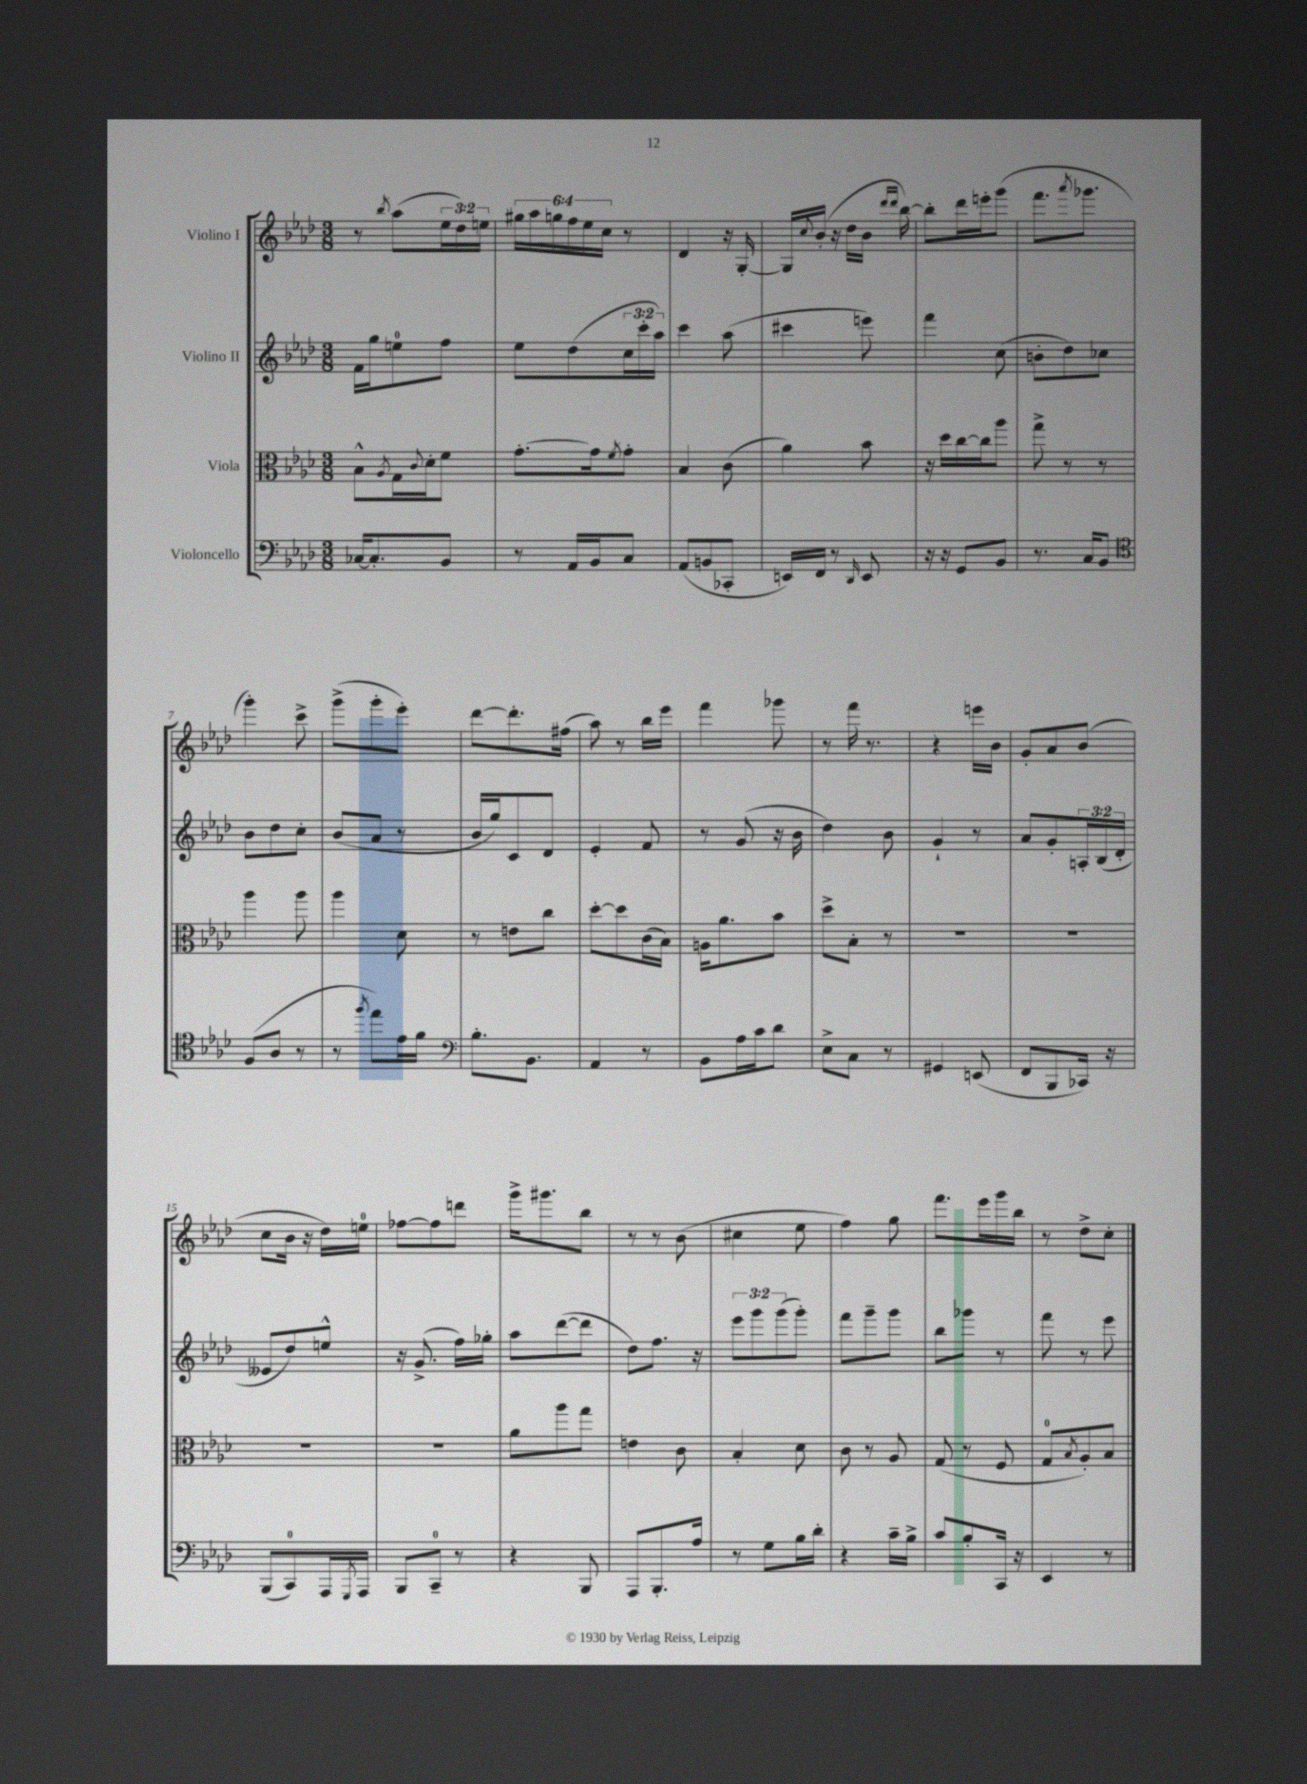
<<
\new StaffGroup <<
\new Staff = "s0" \with { instrumentName = "Violino I" } {
    \clef treble \key aes \major \numericTimeSignature \time 3/8 \override Staff.TupletNumber.text = #tuplet-number::calc-fraction-text
    r8 \acciaccatura { bes''8 } aes''8( \tuplet 3/2 { ees''16 des''16) e''16 } |
    \tuplet 6/4 { gis''16 aes''16 g''16 f''16 ees''16 c''16 } r8 |
    des'4 r16 g16~-. |
    g16 \appoggiatura { c''8 } bes'16-.( r16 des''16 bes'16 \grace { des'''16 des'''16 } bes''16~) |
    bes''8-. des'''16 e'''16-. g'''8( |
    f'''8. \acciaccatura { aes'''8 } ges'''8. |
    g'''4-.) c'''8-> |
    g'''8->( g'''8-. ees'''8-.) |
    des'''8~ des'''8.-. fis''16( |
    aes''8) r8 bes''16 ees'''16 |
    f'''4 ges'''8 |
    r8 f'''16 r8. |
    r4 e'''16 bes'16 |
    g'8-. aes'8 bes'8( |
    c''8 bes'16 r16 des''16) e''16-0 |
    fes''8~ fes''8 d'''8 |
    g'''16-> gis'''8. bes''8 |
    r8 r8 bes'8( |
    cis''4 ees''8 |
    f''4) g''8 |
    f'''8. ees'''16 g'''16 bes''16 |
    r8 des''8-> c''8-. \bar "|." |
}
\new Staff = "s1" \with { instrumentName = "Violino II" } {
    \clef treble \key aes \major \numericTimeSignature \time 3/8 \override Staff.TupletNumber.text = #tuplet-number::calc-fraction-text
    f'16 g''16 e''8-0 f''8 |
    ees''8 des''8( \tuplet 3/2 { c''16 c'''16-. aes''16) } |
    c'''4 aes''8( |
    cis'''4 e'''8) |
    f'''4 c''8( |
    b'8-. des''8) ces''8 |
    bes'8 des''8 c''8-. |
    bes'8( aes'8 r8 |
    bes'16 g''16) c'8 des'8 |
    ees'4-. f'8 |
    r8 g'8( r16 bes'16 |
    des''4) bes'8 |
    g'4-! r8 |
    aes'8 g'8-. \tuplet 3/2 { a16-. bes16( des'16-. } |
    eeses'8 des''8) e''8-^ |
    r16 g'8.->( f''16) ges''16-. |
    aes''8 des'''8~( des'''8 |
    des''8) f''8. r16 |
    \tuplet 3/2 { ees'''8 g'''8 g'''8( } g'''8-.) |
    f'''8 g'''8-- g'''8 |
    bes''8 ges'''8 r8 |
    f'''8 r8 ees'''8 \bar "|." |
}
\new Staff = "s2" \with { instrumentName = "Viola" } {
    \clef alto \key aes \major \numericTimeSignature \time 3/8
    bes8-^ \acciaccatura { aes8 } g16 \appoggiatura { c'8 } des'16-. f'8 |
    g'8.~-. g'16 \acciaccatura { f'8 } g'8-. |
    bes4 c'8( |
    aes'4) bes'8 |
    r16 des''16 c''16~ c''16 aes''8 |
    g''8-> r8 r8 |
    aes''4 aes''8 |
    aes''4 des'8 |
    r8 e'8 c''8 |
    des''8~-. des''8 c'16( bes16) |
    a16 aes'8. bes'8 |
    des''8-> bes8-. r8 |
    R4. |
    R4. |
    R4. |
    R4. |
    aes'8 aes''8 g''8 |
    e'4 c'8 |
    bes4-. des'8 |
    c'8 r8 aes8 |
    g8( r8 f8 |
    g8-0 \acciaccatura { bes8 } aes8-.) bes8 \bar "|." |
}
\new Staff = "s3" \with { instrumentName = "Violoncello" } {
    \clef bass \key aes \major \numericTimeSignature \time 3/8
    ces16~ ces8.-. bes,8 |
    r8 aes,16 bes,16 c8 |
    aes,8( b,8 ces,8-. |
    e,16) f,16 r8 \grace { des,16 } e,8 |
    r16 r16 g,8 bes,8 |
    r8. c16 bes,8 |
    \clef tenor f8( aes8 r8 |
    r8 \acciaccatura { f''8 } ees''8) ees'16 f'16 |
    \clef bass bes8.-. bes,8. |
    aes,4 r8 |
    bes,8 aes16 c'16 des'8 |
    ees8-> c8 r8 |
    gis,4 e,8( |
    f,8 bes,,8 ces,16) r16 |
    bes,,8( c,8-0) aes,,16 \acciaccatura { g,,8 } aes,,16 |
    bes,,8 c,8-0-- r8 |
    r4 bes,,8 |
    aes,,8 bes,,8.-. aes16 |
    r8 g8 bes16 des'16-. |
    r4 c'16-- bes16-> |
    c'8 bes8-. c,16 r16 |
    ees,4 r8 \bar "|." |
}
>>
>>
